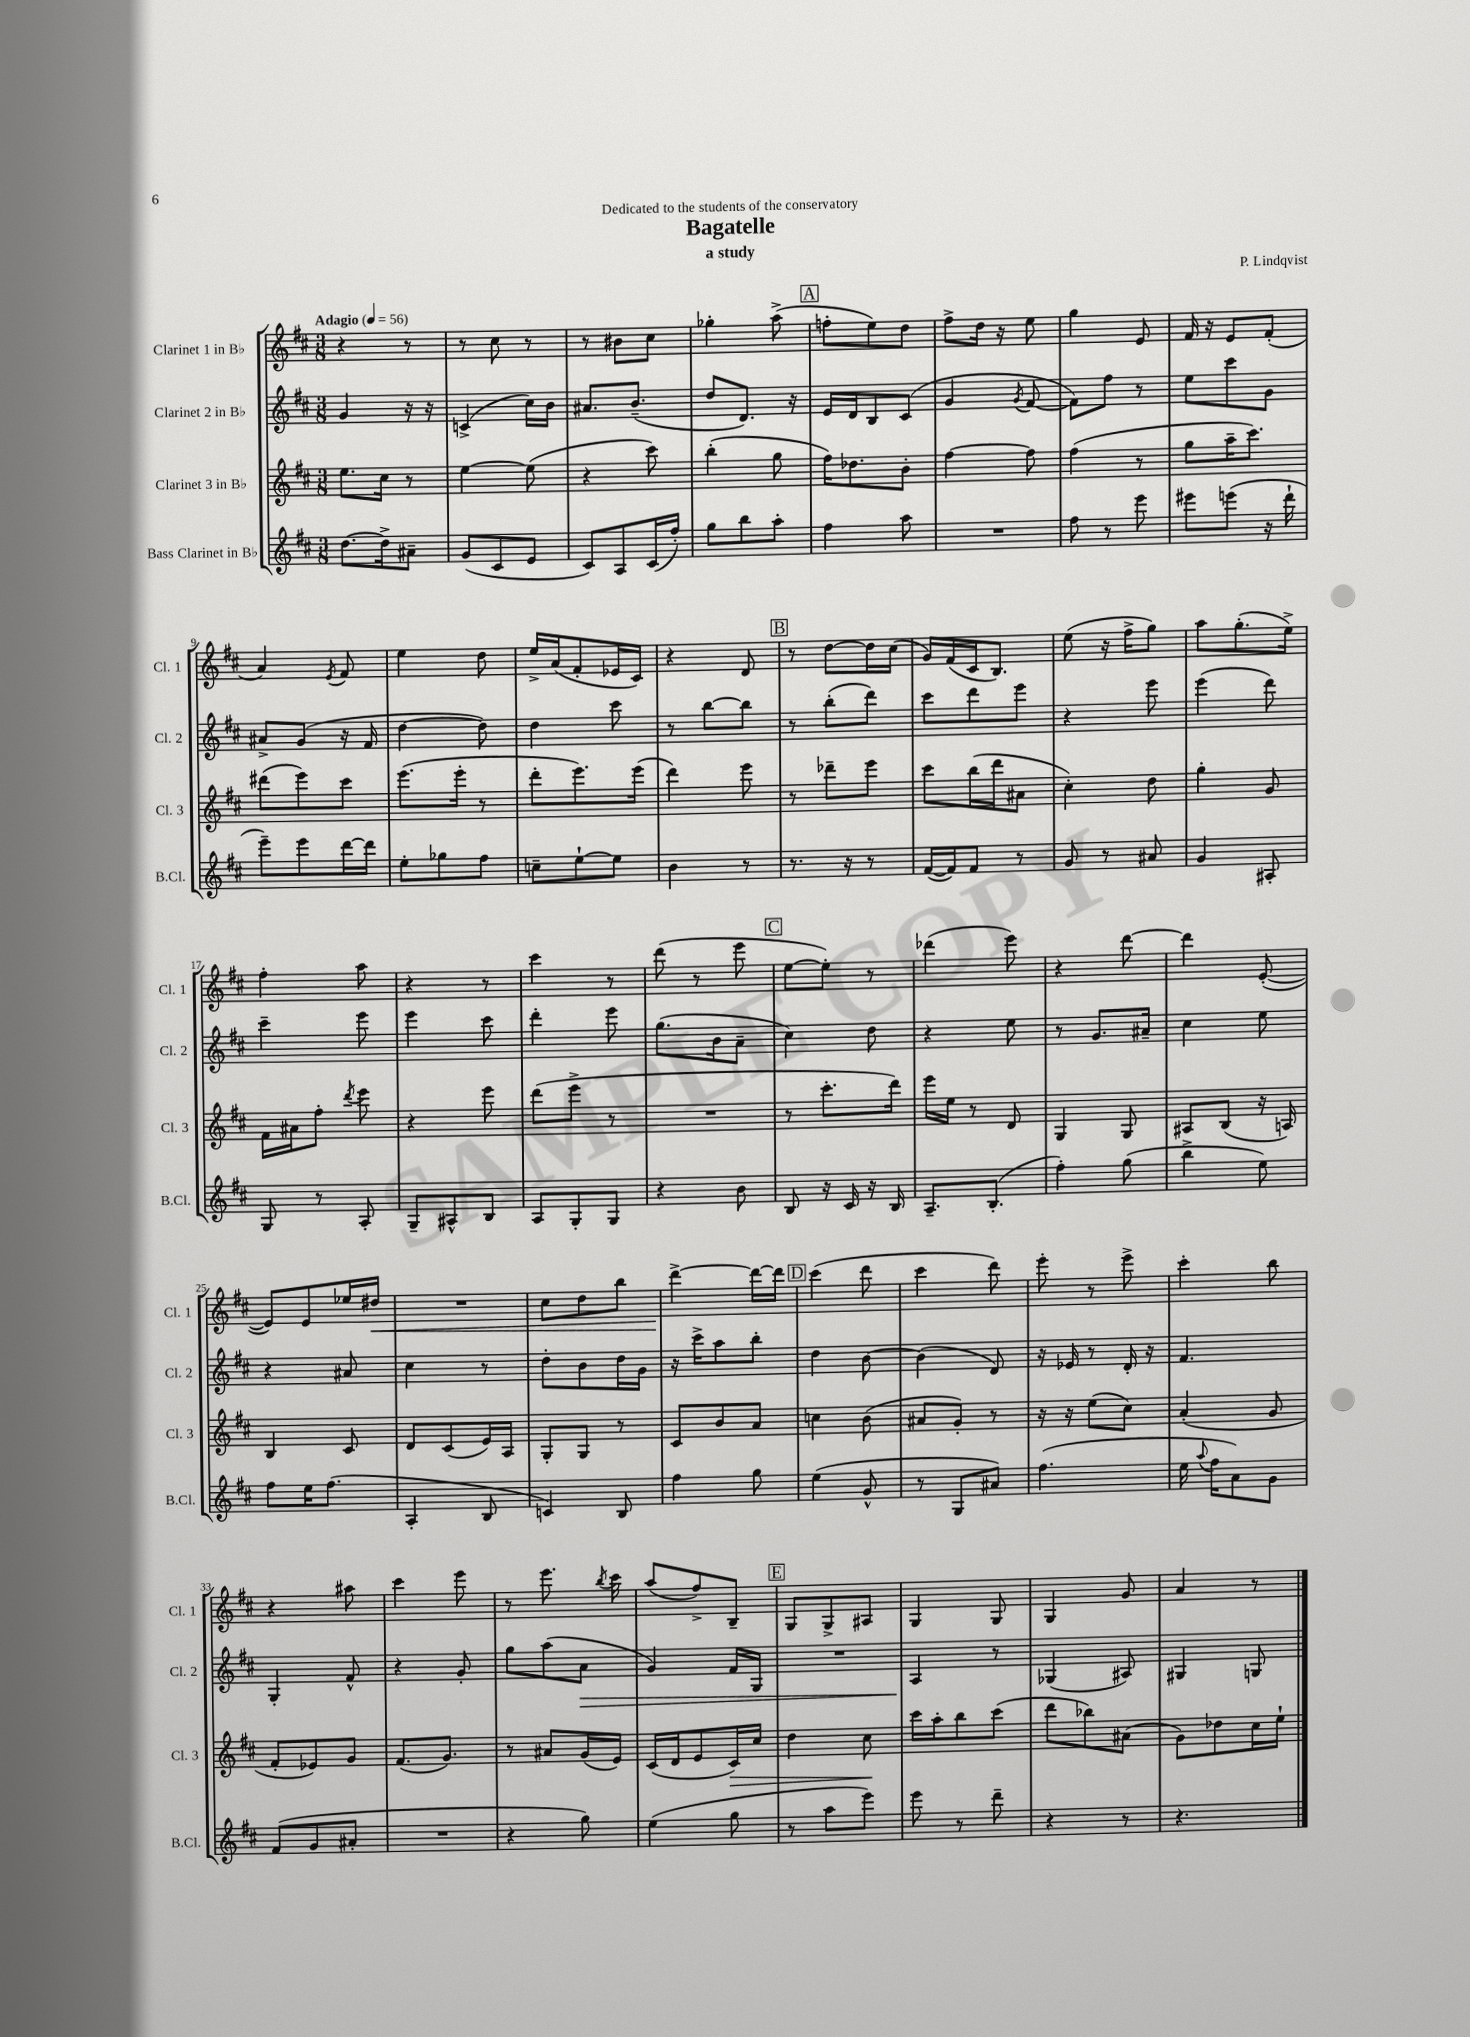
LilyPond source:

\header { title = "Bagatelle" composer = "P. Lindqvist" subtitle = "a study" dedication = "Dedicated to the students of the conservatory" }
<<
\new StaffGroup <<
\new Staff = "s0" \with { instrumentName = "Clarinet 1 in Bb" shortInstrumentName = "Cl. 1" } {
    \clef treble \key d \major \numericTimeSignature \time 3/8 \tempo "Adagio" 4 = 56
    \autoBeamOff r4 r8 |
    r8 cis''8 r8 |
    r8 bis'8[ cis''8] |
    ges''4-. a''8->( |
    \mark \markup { \box "A" } f''8[-. e''8) d''8] |
    fis''8[-> d''16] r16 e''8 |
    g''4 e'8 |
    fis'16 r16 e'8[ fis'8]-.( |
    a'4) \acciaccatura { e'8 } fis'8 |
    e''4 d''8 |
    e''16[-> a'16( fis'8-. ees'16 cis'16]) |
    r4 d'8 |
    \mark \markup { \box "B" } r8 d''8[~ d''16 cis''16]( |
    g'16[) fis'16( cis'16 b8.]) |
    e''8( r16 fis''16[-> g''8]) |
    a''8[ g''8.-.( e''16]->) |
    fis''4-. a''8 |
    r4 r8 |
    cis'''4 r8 |
    d'''8( r8 e'''8 |
    \mark \markup { \box "C" } e''8[~ e''8]-.) r8 |
    des'''4( e'''8) |
    r4 d'''8~ |
    d'''4 e'8~-.( |
    e'8[) e'8 ees''16 dis''16]\< |
    R4. |
    cis''8[ d''8 b''8] |
    d'''4~->\! d'''16[~ d'''16] |
    \mark \markup { \box "D" } cis'''4( d'''8 |
    cis'''4 d'''8) |
    e'''8-. r8 e'''8-> |
    cis'''4-. b''8 |
    r4 ais''8 |
    cis'''4 e'''8 |
    r8 e'''8. \acciaccatura { b''8 } cis'''16 |
    a''8[( fis''8->) b8]-- |
    \mark \markup { \box "E" } g8[ g8-> ais8] |
    g4 g8 |
    g4 g'8 |
    a'4 r8 \bar "|." |
}
\new Staff = "s1" \with { instrumentName = "Clarinet 2 in Bb" shortInstrumentName = "Cl. 2" } {
    \clef treble \key d \major \numericTimeSignature \time 3/8
    \autoBeamOff g'4 r16 r16 |
    c'4->( cis''16[) b'16] |
    ais'8.[ b'8.]--( |
    d''8[ d'8.]) r16 |
    \mark \markup { \box "A" } e'16[ d'16 b8 cis'8]( |
    g'4 \acciaccatura { g'8 } fis'8~ |
    fis'8[) fis''8] r8 |
    e''8[ cis'''8 g'8] |
    ais'8[-> g'8]( r16 fis'16 |
    d''4~ d''8) |
    d''4 cis'''8 |
    r8 b''8[~ b''8] |
    \mark \markup { \box "B" } r8 b''8[-.( d'''8]) |
    cis'''8[ d'''8 e'''8] |
    r4 e'''8 |
    e'''4( d'''8) |
    cis'''4-- e'''8 |
    e'''4 cis'''8 |
    d'''4-. e'''8 |
    g''8.[( b'16 a'8]-- |
    \mark \markup { \box "C" } cis''4) d''8 |
    r4 e''8 |
    r8 g'8.[ ais'16]-- |
    cis''4 e''8 |
    r4 ais'8 |
    cis''4 r8 |
    d''8[-. b'8 d''16 g'16] |
    r16 cis'''16[-> a''8 b''8]-. |
    \mark \markup { \box "D" } d''4 b'8~ |
    b'4( d'8) |
    r16 ees'16 r8 d'16-. r16 |
    fis'4. |
    g4-. fis'8-^ |
    r4 g'8-. |
    g''8[ a''8( a'8]\> |
    g'4) fis'16[ g16] |
    \mark \markup { \box "E" } R4. |
    a4\! r8 |
    ges4( ais8) |
    gis4 g8 \bar "|." |
}
\new Staff = "s2" \with { instrumentName = "Clarinet 3 in Bb" shortInstrumentName = "Cl. 3" } {
    \clef treble \key d \major \numericTimeSignature \time 3/8
    \autoBeamOff e''8.[ cis''16] r8 |
    e''4~ e''8( |
    r4 cis'''8) |
    b''4-.( g''8 |
    \mark \markup { \box "A" } fis''16[) des''8. b'8]-. |
    fis''4~ fis''8 |
    fis''4( r8 |
    g''8[ a''16-- cis'''8.]) |
    dis'''8[( e'''8) cis'''8] |
    e'''8.[( e'''16]-. r8 |
    d'''8[-. e'''8.) e'''16]( |
    d'''4) e'''8 |
    \mark \markup { \box "B" } r8 des'''8[-- e'''8] |
    cis'''8[ b''16( d'''16 ais'8] |
    cis''4-.) d''8 |
    g''4-. g'8 |
    fis'16[ ais'16 fis''8]-. \acciaccatura { d'''8 } e'''8 |
    r4 e'''8 |
    d'''8[( e'''8]-> r8 |
    R4. |
    \mark \markup { \box "C" } r8 cis'''8.[-. d'''16]) |
    e'''16[ e''16] r8 d'8 |
    g4 g8 |
    ais8[ b8]( r16 a16) |
    b4 cis'8 |
    d'8[ cis'8( e'16) a16] |
    g8[-. g8] r8 |
    cis'8[ b'8 a'8] |
    \mark \markup { \box "D" } c''4 b'8( |
    ais'8[ g'8]-.) r8 |
    r16 r16 e''8[( cis''8]) |
    a'4-.( g'8 |
    fis'8[-. ees'8) g'8] |
    fis'8.[( g'8.]) |
    r8 ais'8[ g'16( e'16]) |
    cis'16[( d'16 e'8 cis'16\>) cis''16] |
    \mark \markup { \box "E" } d''4 cis''8\! |
    cis'''16[ a''16-. b''8 cis'''8]( |
    d'''8[ bes''8) ais'8]( |
    g'8[) des''8 cis''16 e''16]-! \bar "|." |
}
\new Staff = "s3" \with { instrumentName = "Bass Clarinet in Bb" shortInstrumentName = "B.Cl." } {
    \clef treble \key d \major \numericTimeSignature \time 3/8
    \autoBeamOff d''8.[~ d''16-> ais'8]-- |
    g'8[( cis'8 e'8] |
    cis'8[) a8 cis'16( fis''16]-.) |
    g''8[ b''8 a''8]-. |
    \mark \markup { \box "A" } fis''4 a''8 |
    R4. |
    fis''8 r8 e'''8 |
    eis'''8[ e'''8]( r16 d'''16-! |
    e'''8[--) e'''8 d'''16~ d'''16] |
    e''8[-. ges''8 fis''8] |
    c''8[-- e''8~-! e''8] |
    b'4 r8 |
    \mark \markup { \box "B" } r8. r16 r8 |
    fis'16[~( fis'16) fis'8] r8 |
    g'8 r8 ais'8 |
    g'4 ais8-. |
    g8 r8 a8-. |
    g8[-- ais8-^ b8] |
    a8[ g8-. g8] |
    r4 b'8 |
    \mark \markup { \box "C" } b8 r16 cis'16 r16 b16 |
    a8.[-- b8.]-.( |
    fis''4-.) g''8( |
    b''4-> e''8) |
    fis''8[ e''16 fis''8.]( |
    a4-. b8 |
    c'4) b8 |
    fis''4 g''8 |
    \mark \markup { \box "D" } e''4( g'8-^ |
    r8 g8[ ais'8]) |
    fis''4.( |
    e''16 \appoggiatura { a''8 } fis''16[ a'8) g'8] |
    fis'8[( g'8 ais'8]-. |
    R4. |
    r4 g''8) |
    e''4( g''8 |
    \mark \markup { \box "E" } r8 a''8[ e'''8]) |
    e'''8 r8 d'''8-- |
    r4 r8 |
    r4. \bar "|." |
}
>>
>>
